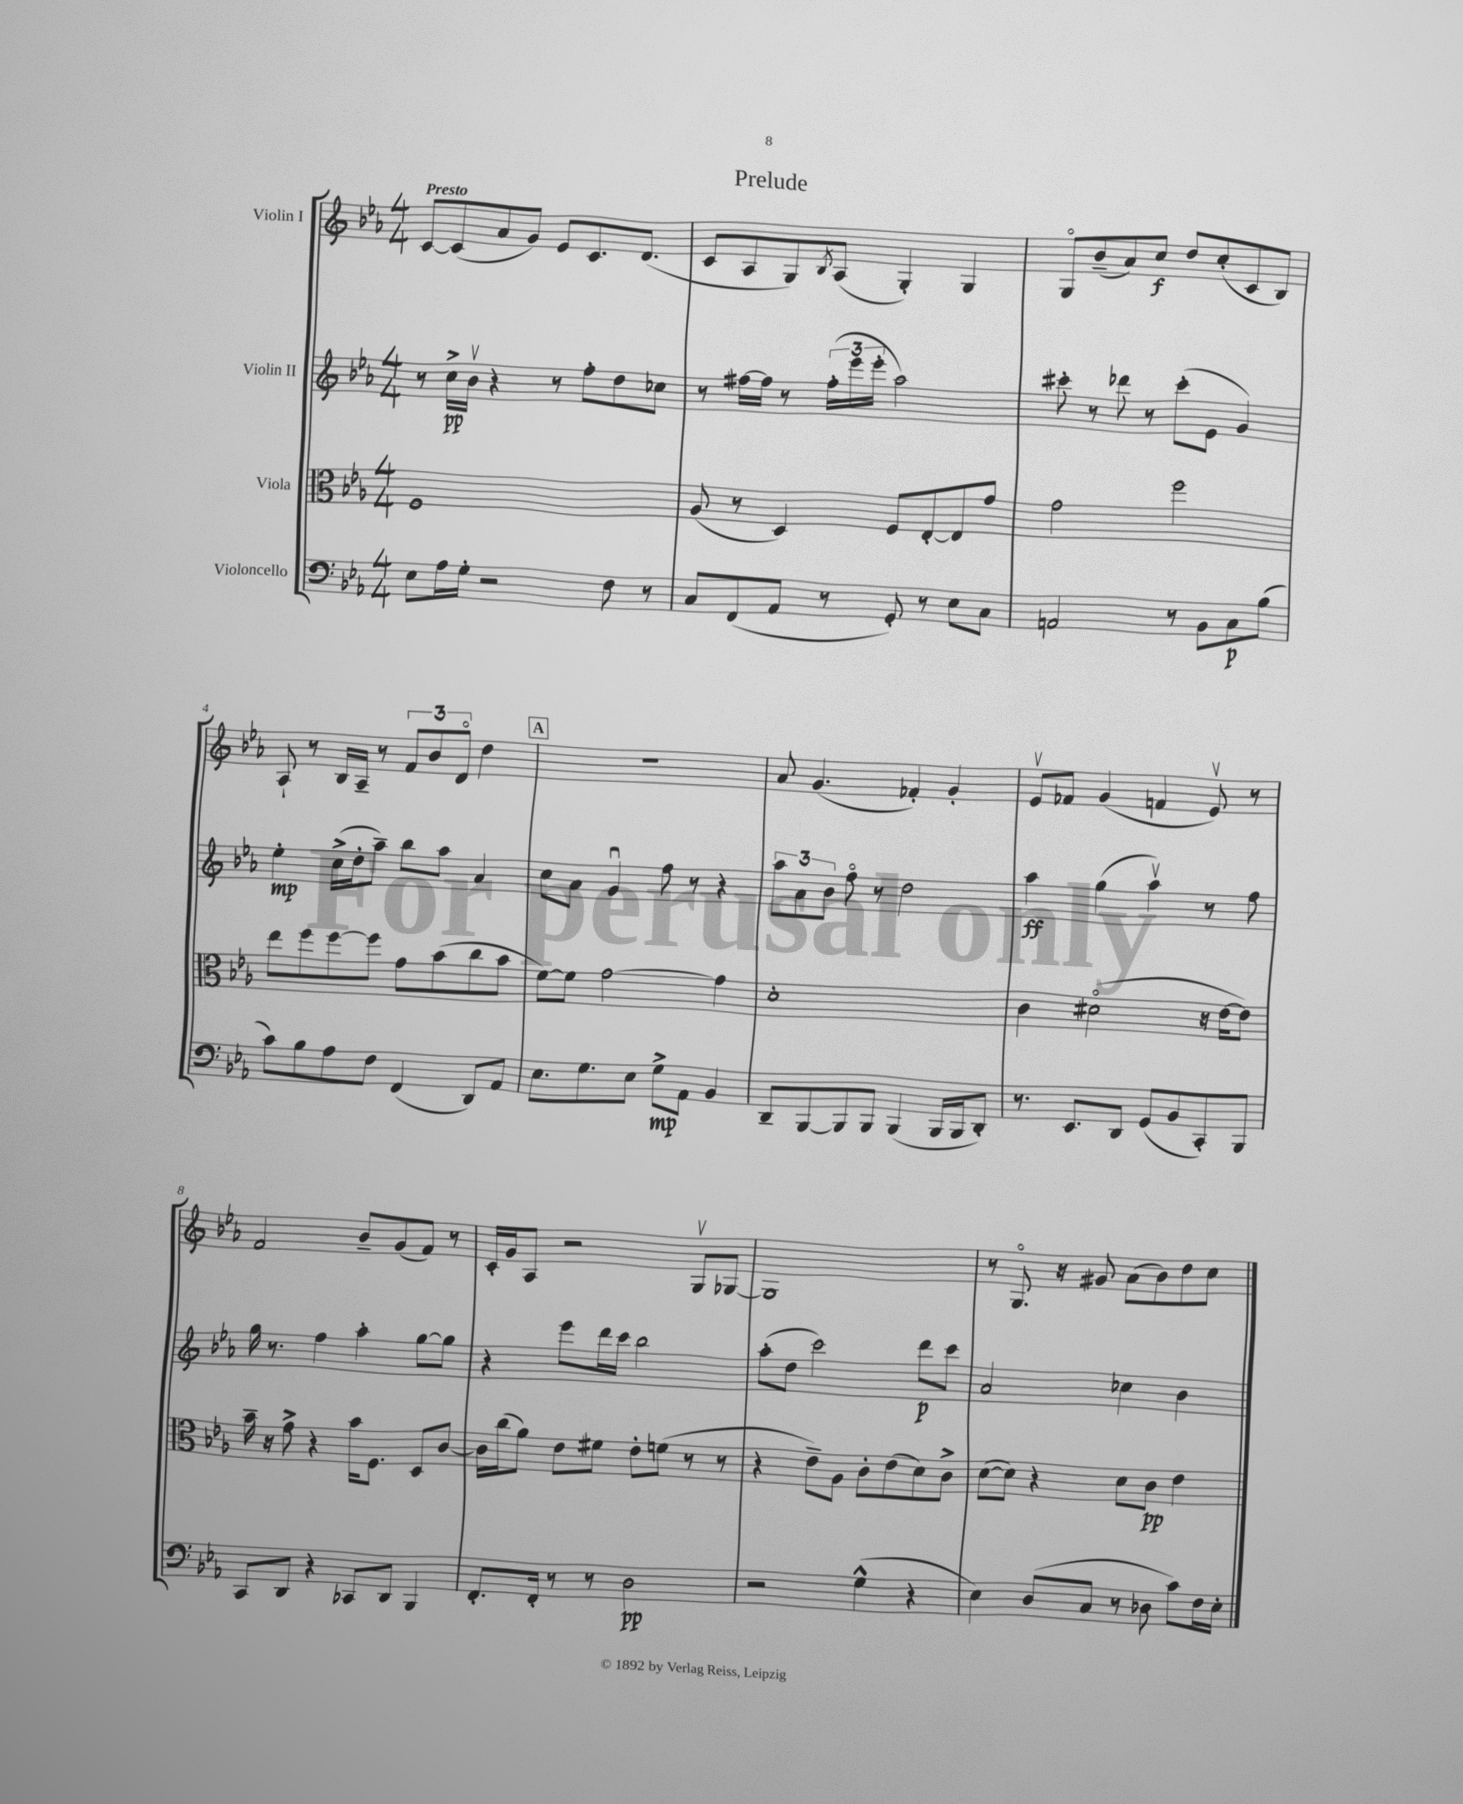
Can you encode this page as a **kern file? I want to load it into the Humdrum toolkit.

**kern	**kern	**kern	**kern
*staff4	*staff3	*staff2	*staff1
*clefF4	*clefC3	*clefG2	*clefG2
*k[b-e-a-]	*k[b-e-a-]	*k[b-e-a-]	*k[b-e-a-]
*M4/4	*M4/4	*M4/4	*M4/4
8E-	1F	8r	[8c
16A-	.	16cc^	(8c]
16G'	.	16b-v	.
2r	.	4r	8a-
.	.	.	8g)
.	.	8r	8e-
.	.	8ff'	8.c
8F	.	8dd	.
.	.	.	(8.d
8r	.	8cc-	.
=	=	=	=
8C	(8A-	8r	8c
(8FF	8r	[16ff#	8A-
.	.	16ff#]	.
8AA-	4D)	8r	8G)
.	.	.	8qB-
8r	.	(24ff#'	(8A-
.	.	24eee-	.
.	.	24eee-'	.
8GG')	8F	2aa-)	4G')
8r	[8E-'	.	.
8E-	8E-]	.	4G
8C	8g	.	.
=	=	=	=
2AA	2g	8ccc#'	8Go
.	.	8r	(8b-~
.	.	8ddd-	8a-)
.	.	8r	8cc
8r	2ff	(8ccc#'	8dd
8BB-	.	8e-	(8cc'
8C	.	4g)	8c
(8B-	.	.	8B-)
=	=	=	=
8c)	8ee-	4ee-'	8A-`
8B-	8ff	.	8r
8A-	[8ff	(16cc^	16B-
.	.	16dd'	16A-~
8F	8ff]	8aa-~)	8r
(4FF	8g	8bb-	12f
.	.	.	12b-
.	(8b-	8aa-	.
.	.	.	12do
8DD)	8cc	4a-	4dd
8AA-	8b-	.	.
=	=	=	=
8.E-	[8f)	8cc	1r
.	8f]	8a-	.
8.G	.	.	.
.	[2g	4gu	.
8E-	.	.	.
8G^	.	8ff	.
8AA-	.	8r	.
4BB-	4g]	4r	.
=	=	=	=
8DD~	1d'	12aa-	8a-
.	.	12a-	.
[8BBB-	.	.	(4.g
.	.	12b-	.
8BBB-]	.	8ffo	.
8BBB-	.	8r	.
(4BBB-	.	2dd	4f-')
16BBB-	.	.	4g'
16BBB-	.	.	.
8DD')	.	.	.
=	=	=	=
8.r	4c	4aa-	8e-v
.	.	.	8f-
8.EE-	.	.	.
.	(2d#o	(4gg	(4g
8DD	.	.	.
(8GG	.	4aa-v)	4f
8BB-	.	.	.
8CC')	16r	8r	8e-v)
.	[16e-	.	.
8BBB-	8e-])	8ff	8r
=	=	=	=
8CC	16b-~	16gg	2f
.	16r	8.r	.
8DD	8g^	.	.
4r	4r	4ff	.
8CC-	16b-	4aa-'	8b-~
.	8.F	.	.
8DD	.	.	(8g
4BBB-	8D	[8gg	8f)
.	[8c	8gg]	8r
=	=	=	=
8.FF'	16c]	4r	16c'
.	(16cc	.	16g
.	8a-)	.	8A-
16FF'	.	.	.
8r	8e-	8eee-	2r
8r	8f#	16ddd	.
.	.	16ccc	.
2D	8e-'	2bb-	.
.	(8f	.	.
.	8r	.	8Gv
.	8r	.	[8G-
=	=	=	=
2r	4r	(8aa-'	1G-]
.	.	8dd	.
.	8e-~)	2ccc)	.
.	8A-	.	.
(4G^^	8c'	.	.
.	(8e-	.	.
4r	8d)	8ddd	.
.	8c^	8ccc	.
=	=	=	=
4E-)	([8d	2a-	8r
.	8d])	.	8.Go
(8D	4r	.	.
.	.	.	16r
8C	.	.	8g#
8r	8d	4cc-	(8a-
8D-	8c	.	8b-)
8c)	4e-	4b-	8dd
16F	.	.	8cc
16E-'	.	.	.
==	==	==	==
*-	*-	*-	*-
